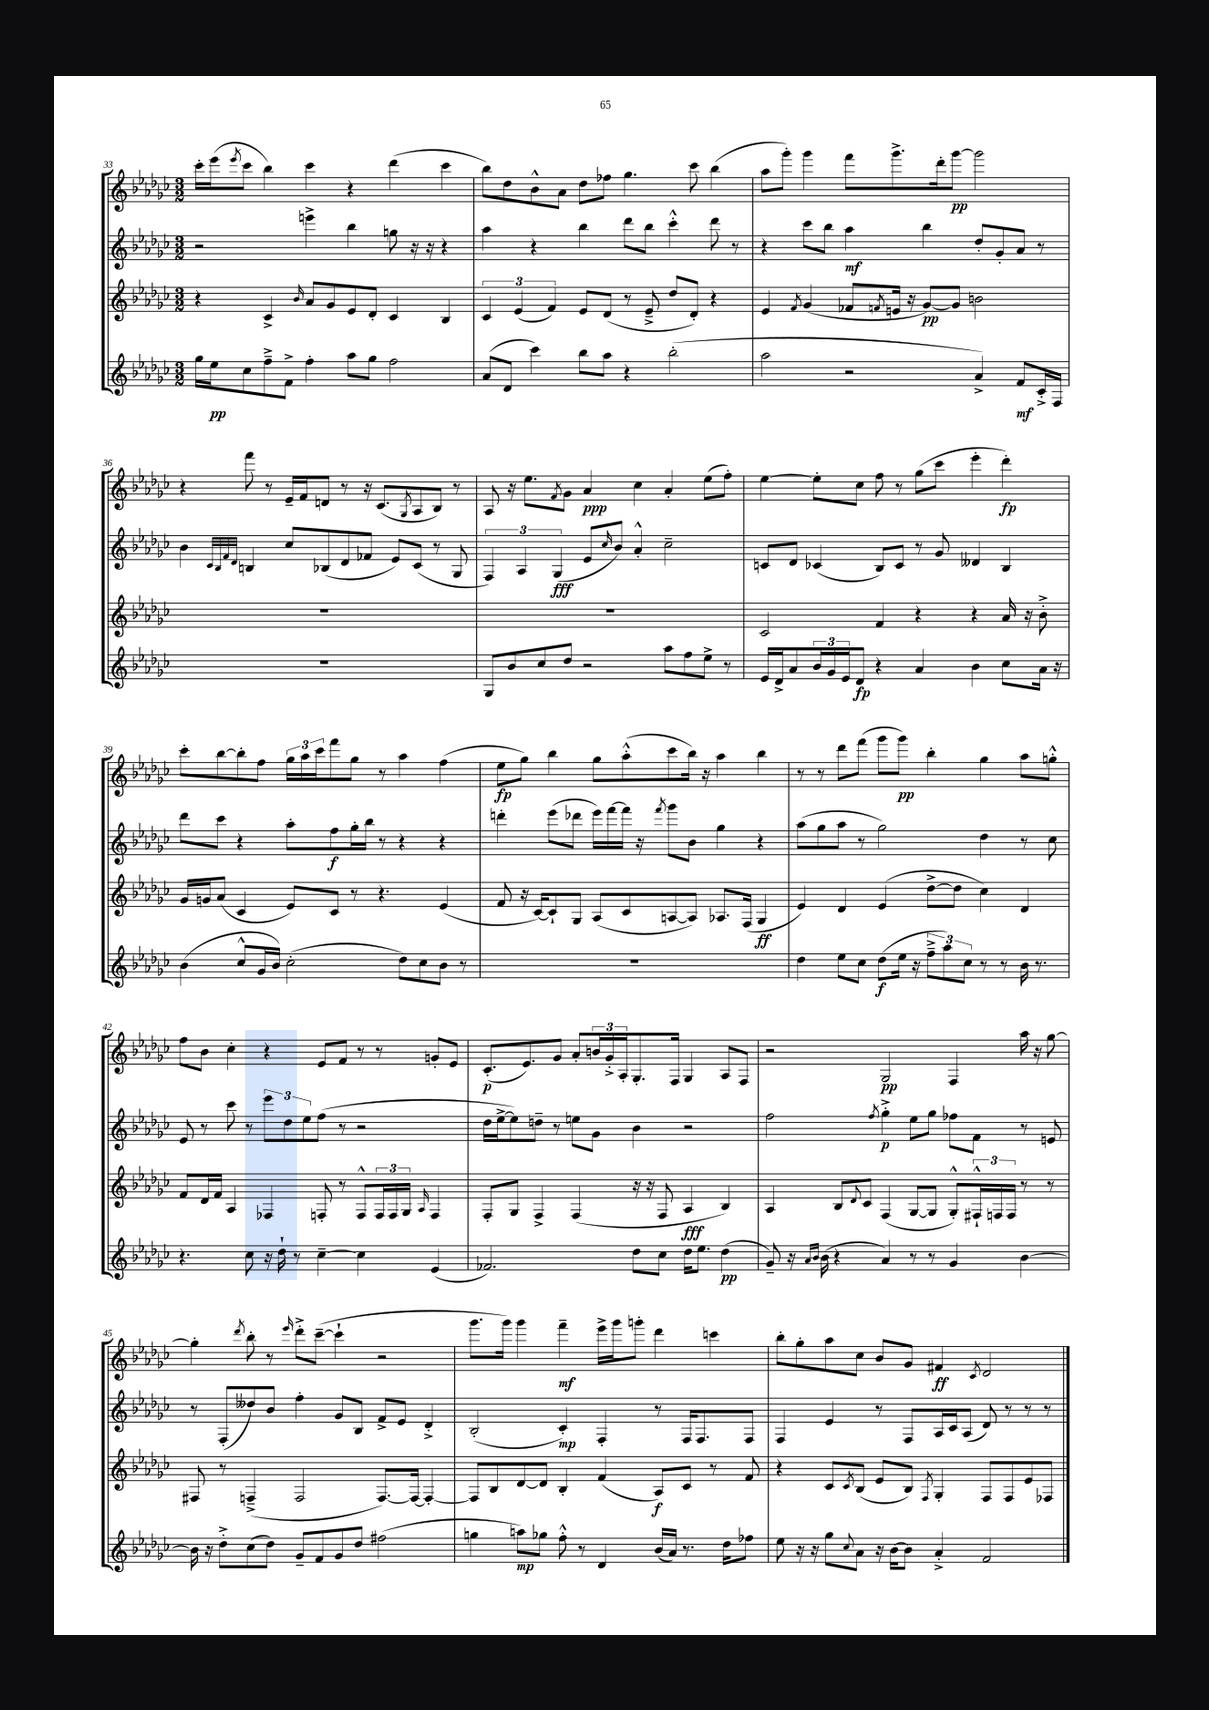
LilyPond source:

<<
\new StaffGroup <<
\new Staff = "s0" {
    \clef treble \key ges \major \numericTimeSignature \time 3/2
    ces'''16-. ees'''16( \acciaccatura { ees'''8 } ces'''8 bes''4) ces'''4 r4 des'''4( ces'''4 |
    bes''8) des''8 bes'8-^ aes'8 des''8 fes''8 ges''4. ces'''8 bes''4( |
    aes''8 ges'''8-.) ges'''4 f'''8 ges'''8.-> des'''16-. ges'''8~\pp ges'''2 |
    r4 f'''8 r8 ees'16-- f'16 d'8 r8 r16 ces'8.( \acciaccatura { ges8 } aes8 bes8) r8 |
    aes8 r16 ees''8. \acciaccatura { f'8 } ges'8 aes'4\ppp ces''4 aes'4-. ees''8( f''8-.) |
    ees''4~ ees''8-. ces''8 f''8 r8 ges''8( ces'''8 ees'''4-. des'''4-.\fp) |
    ces'''8-. bes''8~ bes''8-. f''8 \tuplet 3/2 { ges''16 aes''16 ces'''16 } f'''8 ges''8 r8 aes''4 f''4( |
    ees''8\fp ges''8) bes''4 ges''8 aes''8-.-^( ces'''8 bes''16) r16 aes''4 bes''4 |
    r8 r8 des'''8 f'''8( ges'''8 ges'''8\pp) bes''4-. ges''4 aes''8 g''8-.-^ |
    f''8 bes'8 ces''4-. r4 ees'8 f'8 r8 r8 g'8-. ees'8 |
    ces'8.-.\p( ees'8.) ges'8 aes'8-. \tuplet 3/2 { b'16 ges'16-.-> aes16-. } ges8.-. f16 ges4 aes8 f8 |
    r2 ges2\pp f4 aes''16 r16 ges''8~ |
    ges''4-. \acciaccatura { des'''8 } bes''8-. r8 \grace { ees'''16 } des'''8-.-> ces'''8~--( ces'''4-! r2 |
    ges'''8. ges'''16) ges'''4 f'''4--\mf ees'''16-> ges'''16 g'''8-. des'''4 c'''4 |
    bes''8-. ges''8-. aes''8 ces''8 bes'8 ges'8 fis'4\ff \acciaccatura { ces'8 } des'2 \bar "|." |
}
\new Staff = "s1" {
    \clef treble \key ges \major \numericTimeSignature \time 3/2
    r2 e'''4-> bes''4 g''8 r16 r16 r4 |
    aes''4 r4 bes''4 des'''8 bes''8 ces'''4-.-^ des'''8 r8 |
    r4 ces'''8 bes''8 aes''4\mf bes''4 des''8-. ges'8-. aes'8 r8 |
    bes'4 \grace { ces'32 bes32 f'32 des'32 } b4 ces''8 bes8( des'8 fes'8 ees'8) ces'8( r8 ges8 |
    \tuplet 3/2 { f4) aes4 ges4\fff( } ees'8 \grace { ces''16 } bes'8) aes'4-.-^ ces''2-- |
    c'8 des'8 ces'4( bes8) ces'8 r8 ges'8 deses'4 bes4 |
    des'''8 ces'''8 r4 aes''8-. f''8\f ges''16-. bes''16 r8 r4 r4 |
    d'''4-. ees'''8( des'''8 ees'''16) f'''16~ f'''16 r16 \acciaccatura { f'''8 } ges'''8 bes'8 ges''4 r4 |
    aes''8( ges''8 aes''8 r8 ges''2) des''4 r8 ces''8 |
    ees'8 r8 ces'''8 r8 \tuplet 3/2 { ees'''8 des''8 ees''8 } f''8( r8 r2 |
    des''16 ees''16~-> ees''8) d''8-- r8 e''8 ges'8 bes'4 r2 |
    f''2 \acciaccatura { f''8 } ges''4-.->\p ees''8 ges''8 fes''8 f'8 r8 e'8 |
    r8 f8-.( deses''8) bes'8 f''4-. ges'8 bes8 f'8-> ees'8 des'4-.-> |
    bes2-.( ces'4-.\mp) f4-. r8 f16 f8. f8 |
    f4 ees'4 r8 f8 aes16 ces'16 aes8( des'8) r8 r8 r8 \bar "|." |
}
\new Staff = "s2" {
    \clef treble \key ges \major \numericTimeSignature \time 3/2
    r4 ces'4-> \grace { bes'16 } aes'8 ges'8 ees'8 des'8-. ces'4 bes4 |
    \tuplet 3/2 { ces'4 ees'4( f'4) } ees'8 des'8( r8 ees'8---> des''8 des'8-.) r4 |
    ees'4 \acciaccatura { f'8 } ges'4( fes'8 \acciaccatura { f'8 } e'16 r16 ges'8~\pp) ges'8 b'2 |
    R1. |
    R1. |
    ces'2 f'4 r4 r4 aes'16 r16 bes'8-.-> |
    ges'16 g'16 aes'8( ces'4 ees'8) ces'8 r8 r4. ees'4( |
    f'8 r16 ces'16~) ces'8-! ges8 aes8( ces'8 a8~ a8) aes8. f16( ges4\ff |
    ees'4) des'4 ees'4( des''8~-> des''8 ces''4) des'4 |
    f'8 des'16 f'16 aes4 fes4 f8-. r8 f8-^ \tuplet 3/2 { f16 f16 ges16 } \grace { aes16 } f4 |
    f8-. ges8 f4-> f4( r16 r16 f8 aes4\fff bes4) |
    aes4 bes8 \appoggiatura { des'8 } ces'8 f4( ges8~ ges8 ges8-.-^) \tuplet 3/2 { fis16-!-^ f16 f16 } r8 r8 |
    fis8 r8 f4--->( f2 f8.~) f16~ f4~-. |
    f8 bes8 des'8~ des'8 bes4-. f'4( aes8\f) ces'8 r8 f'8 |
    r4 ces'8 \acciaccatura { ces'8 } bes8( ees'8 bes8) \acciaccatura { f8 } ges4-. f8 f8 ees'8 fes8 \bar "|." |
}
\new Staff = "s3" {
    \clef treble \key ges \major \numericTimeSignature \time 3/2
    ges''16 ees''16\pp ces''8 f''8---> f'8-> f''4-. aes''8 ges''8 f''2 |
    aes'8( des'8 ces'''4) bes''8 aes''8 r4 bes''2-.( |
    aes''2 r2 aes'4->) f'8\mf ces'16-.-> f16 |
    R1. |
    ges8 bes'8 ces''8 des''8 r2 aes''8 f''8 ees''8-> r8 |
    ees'16 des'16-> aes'8 \tuplet 3/2 { bes'16 ges'16 ees'16 } des'8\fp r4 aes'4 bes'4 ces''8 aes'16 r16 |
    bes'4( ces''8-^ ges'16 bes'16) ces''2-.( des''8) ces''8 bes'8 r8 |
    R1. |
    des''4 ees''8 ces''8 des''8\f( ees''16 r16 \tuplet 3/2 { f''8---> aes''8) ces''8 } r8 r8 bes'16 r8. |
    r4. ces''8 r16 des''16-! r8 ces''4~-- ces''4 ees'4( |
    fes'2.) des''8 ces''8 des''16 ees''8. des''4\pp( |
    ges'8--) r16 \grace { aes'16 bes'16 } bes'16( r4 aes'4) r8 r8 ges'4 bes'4~ |
    bes'16 r16 des''8-.-> ces''8( des''8) ges'8-- f'8 ges'8 des''8 fis''2( |
    g''4 a''8\mp) ges''8 f''8-.-^ r8 des'4 bes'16( aes'16) r8. des''16 fes''8 |
    ees''8 r16 r16 ges''8 \appoggiatura { ces''8 } aes'8 r16 bes'16~ bes'8 aes'4-.-> f'2 \bar "|." |
}
>>
>>
